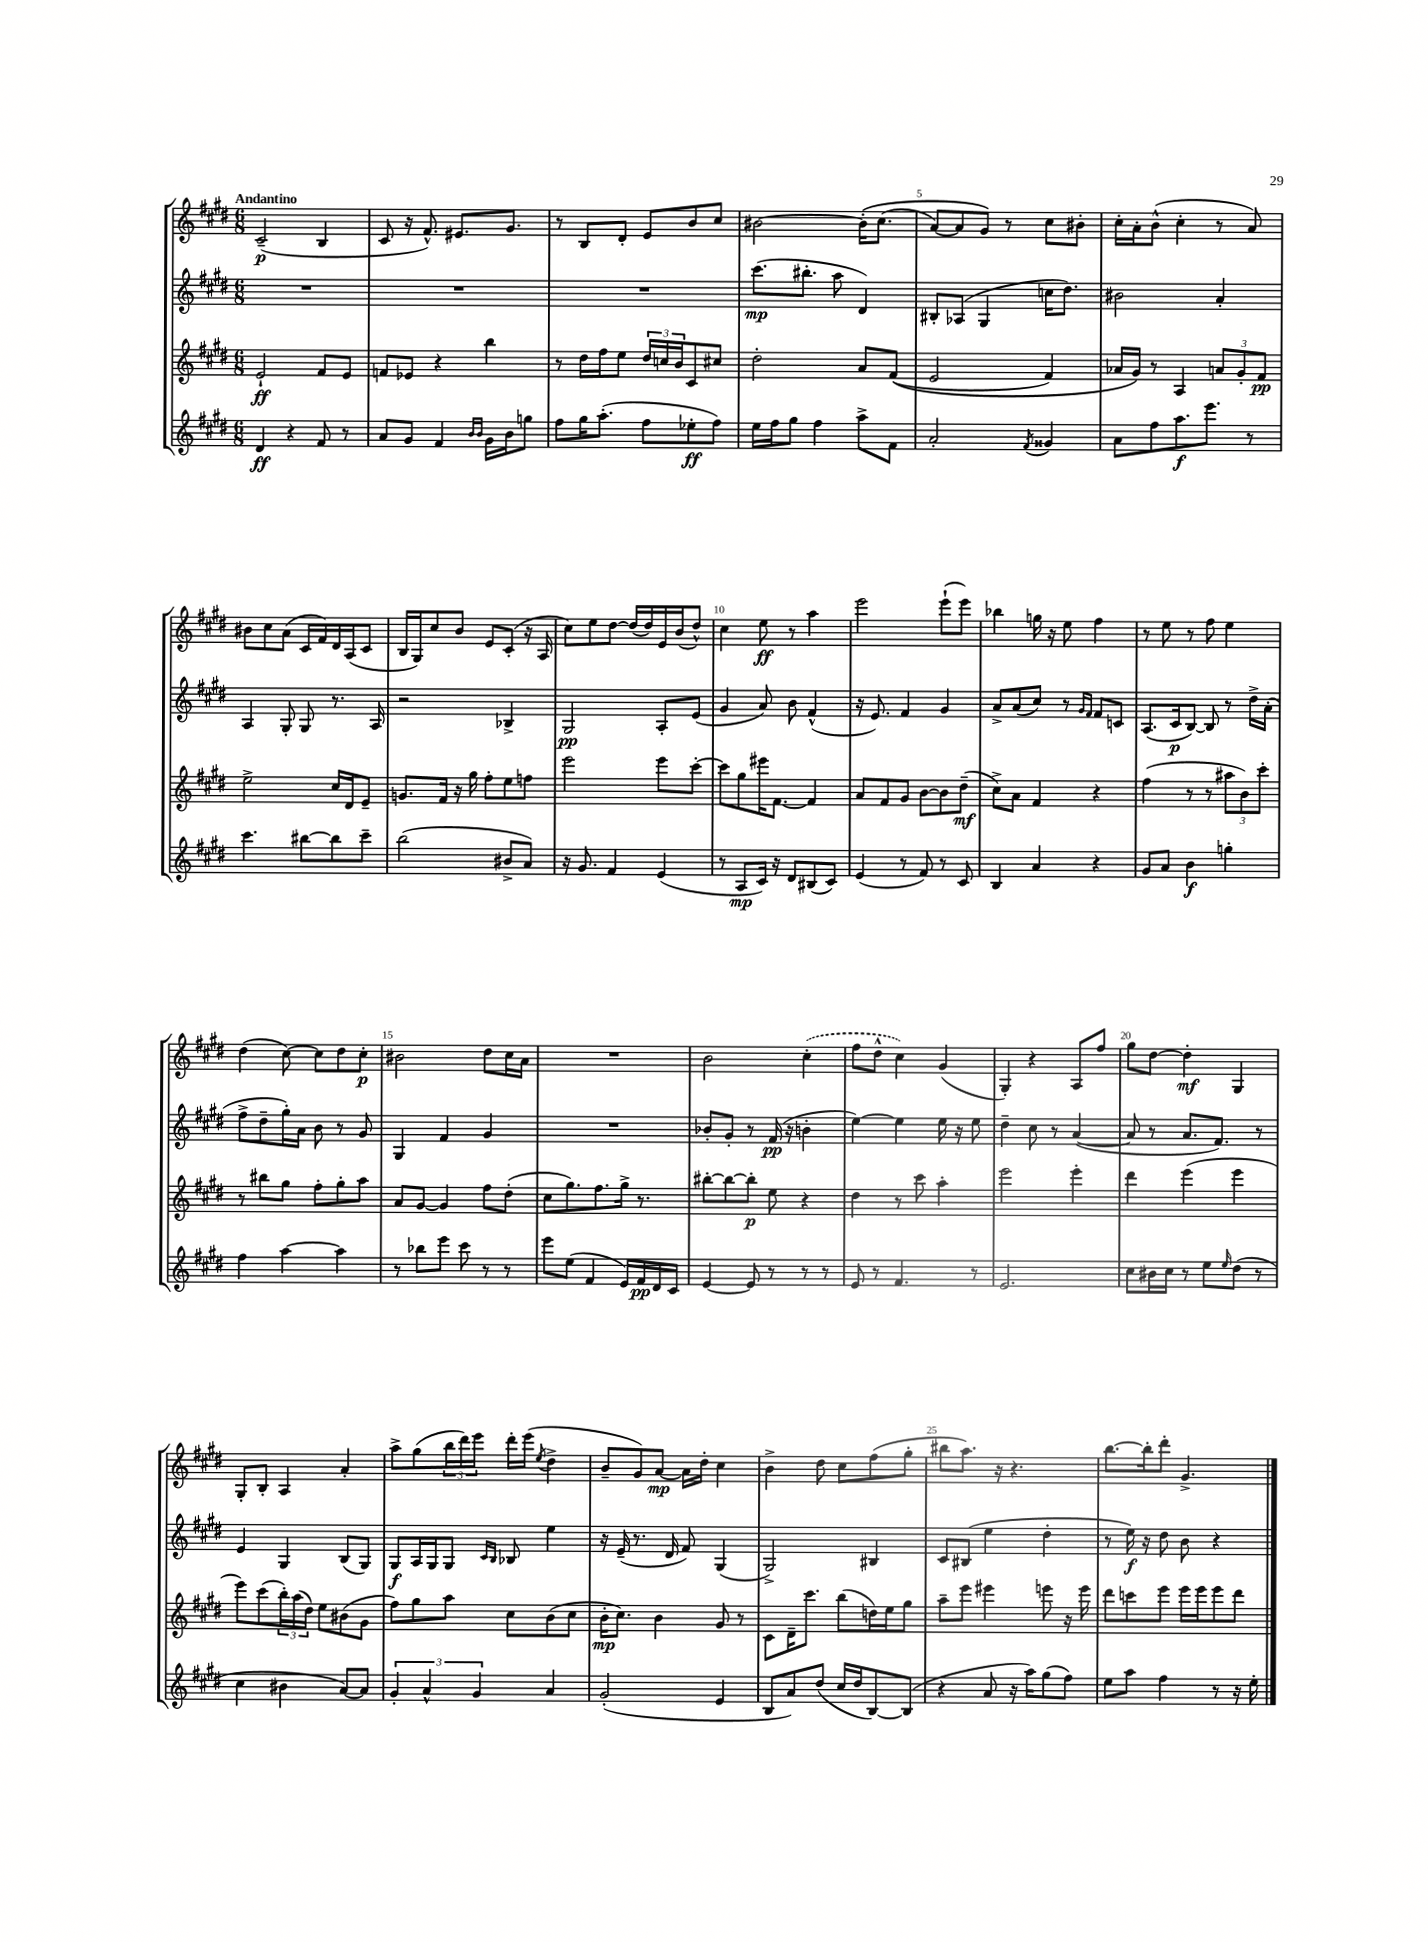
<<
\new StaffGroup <<
\new Staff = "s0" {
    \clef treble \key e \major \numericTimeSignature \time 6/8 \tempo "Andantino"
    cis'2--\p( b4 |
    cis'8 r16 fis'8.-^) eis'8. gis'8. |
    r8 b8 dis'8-. e'8 b'8 cis''8 |
    bis'2~ bis'16-.\( cis''8.( |
    a'8~) a'8 gis'8\) r8 cis''8 bis'8-. |
    cis''16-. a'16-. b'8-^( cis''4-. r8 a'8) |
    bis'8 cis''8 a'8( cis'16 fis'16) dis'16 a16( cis'8 |
    b16 gis16) cis''8 b'8 e'8 cis'8-.( r16 a16 |
    cis''8) e''8 dis''8~ dis''16( dis''16) e'16 b'16( dis''8-^) |
    cis''4 e''8\ff r8 a''4 |
    e'''2 e'''8-!( e'''8) |
    bes''4 g''16 r16 e''8 fis''4 |
    r8 e''8 r8 fis''8 e''4 |
    dis''4( cis''8~) cis''8 dis''8 cis''8-.\p |
    bis'2 dis''8 cis''16 a'16 |
    R2. |
    b'2 \once \slurDashed cis''4-.( |
    fis''8 dis''8-^ cis''4) gis'4( |
    gis4-.) r4 a8 fis''8 |
    gis''8 dis''8~ dis''4-.\mf gis4 |
    gis8-. b8-. a4 a'4-. |
    a''8-> gis''8( \tuplet 3/2 { b''16 dis'''16) e'''16 } dis'''16-. e'''16( \acciaccatura { e''8 } dis''4-> |
    b'8-- gis'8) a'8~\mp a'16 dis''16-. cis''4 |
    b'4-> dis''8 cis''8 fis''8( gis''8-. |
    bis''8 a''8.) r16 r4. |
    b''8.~ b''16-. dis'''8-. gis'4.-> \bar "|." |
}
\new Staff = "s1" {
    \clef treble \key e \major \numericTimeSignature \time 6/8
    R2. |
    R2. |
    R2. |
    cis'''8.\mp( bis''8.-. a''8 dis'4) |
    bis8-. aes8( gis4 c''16 dis''8.) |
    bis'2 a'4-. |
    a4 gis8-. gis8 r8. a16 |
    r2 bes4-> |
    gis2\pp a8-. e'8( |
    gis'4 a'8) b'8 fis'4-^( |
    r16 e'8.) fis'4 gis'4 |
    a'8-> a'8( cis''8) r8 \grace { gis'16 fis'16 } fis'8 c'8 |
    a8.( cis'16\p b8~) b8 r8 dis''16-> a'16-.( |
    fis''8-> dis''8-- gis''16-.) a'16 b'8 r8 gis'8 |
    gis4 fis'4 gis'4 |
    R2. |
    bes'8-. gis'8-. r8 fis'16\pp( r16 b'4-. |
    e''4~) e''4 e''16 r16 e''8 |
    dis''4-- cis''8 r8 a'4~( |
    a'8 r8 a'8. fis'8.) r8 |
    e'4 gis4 b8( gis8) |
    gis8\f a16 gis16 gis8 \grace { cis'16 b16 } bes8 e''4 |
    r16 e'16--( r8. dis'16 fis'8) gis4( |
    gis2->) bis4 |
    cis'8 bis8( e''4 dis''4-. |
    r8 e''16\f) r16 dis''8 b'8 r4 \bar "|." |
}
\new Staff = "s2" {
    \clef treble \key e \major \numericTimeSignature \time 6/8
    e'2-!\ff fis'8 e'8 |
    f'8 ees'8 r4 b''4 |
    r8 dis''16 fis''16 e''8 \tuplet 3/2 { dis''16 c''16 b'16 } cis'8 cis''8 |
    dis''2-. a'8 fis'8(\( |
    e'2 fis'4) |
    aes'16 gis'16\) r8 a4 \tuplet 3/2 { a'8 gis'8-. fis'8\pp } |
    e''2-> cis''16 dis'16 e'8-- |
    g'8. fis'16 r16 gis''16 fis''8-. e''8 f''8 |
    e'''2 e'''8 cis'''8~-. |
    cis'''8 gis''8 eis'''16 fis'8.~ fis'4 |
    a'8 fis'8 gis'8 b'8~ b'8 dis''8--\mf( |
    cis''8->) a'8 fis'4 r4 |
    fis''4( r8 r8 \tuplet 3/2 { ais''8 b'8) cis'''8-. } |
    r8 bis''8 gis''8 fis''8-. gis''8-. a''8 |
    a'8 gis'8~ gis'4 fis''8 dis''8-.( |
    cis''8 gis''8.) fis''8. gis''16-> r8. |
    bis''8~-. bis''8~ bis''8-.\p e''8 r4 |
    dis''4 r8 cis'''8 a''4-. |
    e'''2 e'''4-. |
    dis'''4 e'''4( e'''4 |
    e'''8) cis'''8( \tuplet 3/2 { b''16-.) a''16( dis''16) } e''8 bis'8( gis'8 |
    fis''8) gis''8 a''8 cis''8 b'8( cis''8 |
    b'16-.\mp cis''8.) b'4 gis'8 r8 |
    cis'8 dis'16-- cis'''8. b''8( d''16) e''16 gis''8 |
    a''8-- e'''8 eis'''4 e'''8 r16 e'''16 |
    dis'''8 c'''8 e'''8 e'''16 e'''16 e'''8 dis'''8 \bar "|." |
}
\new Staff = "s3" {
    \clef treble \key e \major \numericTimeSignature \time 6/8
    dis'4\ff r4 fis'8 r8 |
    a'8 gis'8 fis'4 \grace { b'16 b'16 } gis'16 b'16 g''8 |
    fis''8 gis''16 a''8.-.( fis''8 ees''8-.\ff fis''8) |
    e''16 fis''16 gis''8 fis''4 a''8-> fis'8 |
    a'2-. \acciaccatura { fis'8 } gisis'4 |
    a'8 fis''8 a''8.\f e'''8. r8 |
    cis'''4. bis''8~ bis''8 cis'''8-- |
    b''2( bis'8-> a'8) |
    r16 gis'8. fis'4 e'4( |
    r8 a8\mp cis'16) r16 dis'8 bis8( cis'8) |
    e'4( r8 fis'8) r8 cis'8 |
    b4 a'4 r4 |
    gis'8 a'8 b'4\f g''4-. |
    fis''4 a''4~ a''4 |
    r8 bes''8 e'''8 cis'''8 r8 r8 |
    e'''8 e''8( fis'4 e'16) fis'16\pp dis'16 cis'16 |
    e'4~ e'8 r8 r8 r8 |
    e'8 r8 fis'4. r8 |
    e'2. |
    cis''8 bis'16 cis''16 r8 e''8 \grace { e''16 } dis''8( r8 |
    cis''4 bis'4 a'8~) a'8 |
    \tuplet 3/2 { gis'4-. a'4-^ gis'4 } a'4 |
    gis'2-.( e'4 |
    b8 a'8) dis''8( cis''16 dis''16 b8~) b8( |
    r4 a'8 r16 a''16) gis''8( fis''8) |
    e''8 a''8 fis''4 r8 r16 e''16-. \bar "|." |
}
>>
>>
\layout { \context { \Score \override BarNumber.break-visibility = ##(#f #t #t) barNumberVisibility = #(every-nth-bar-number-visible 5) } }
